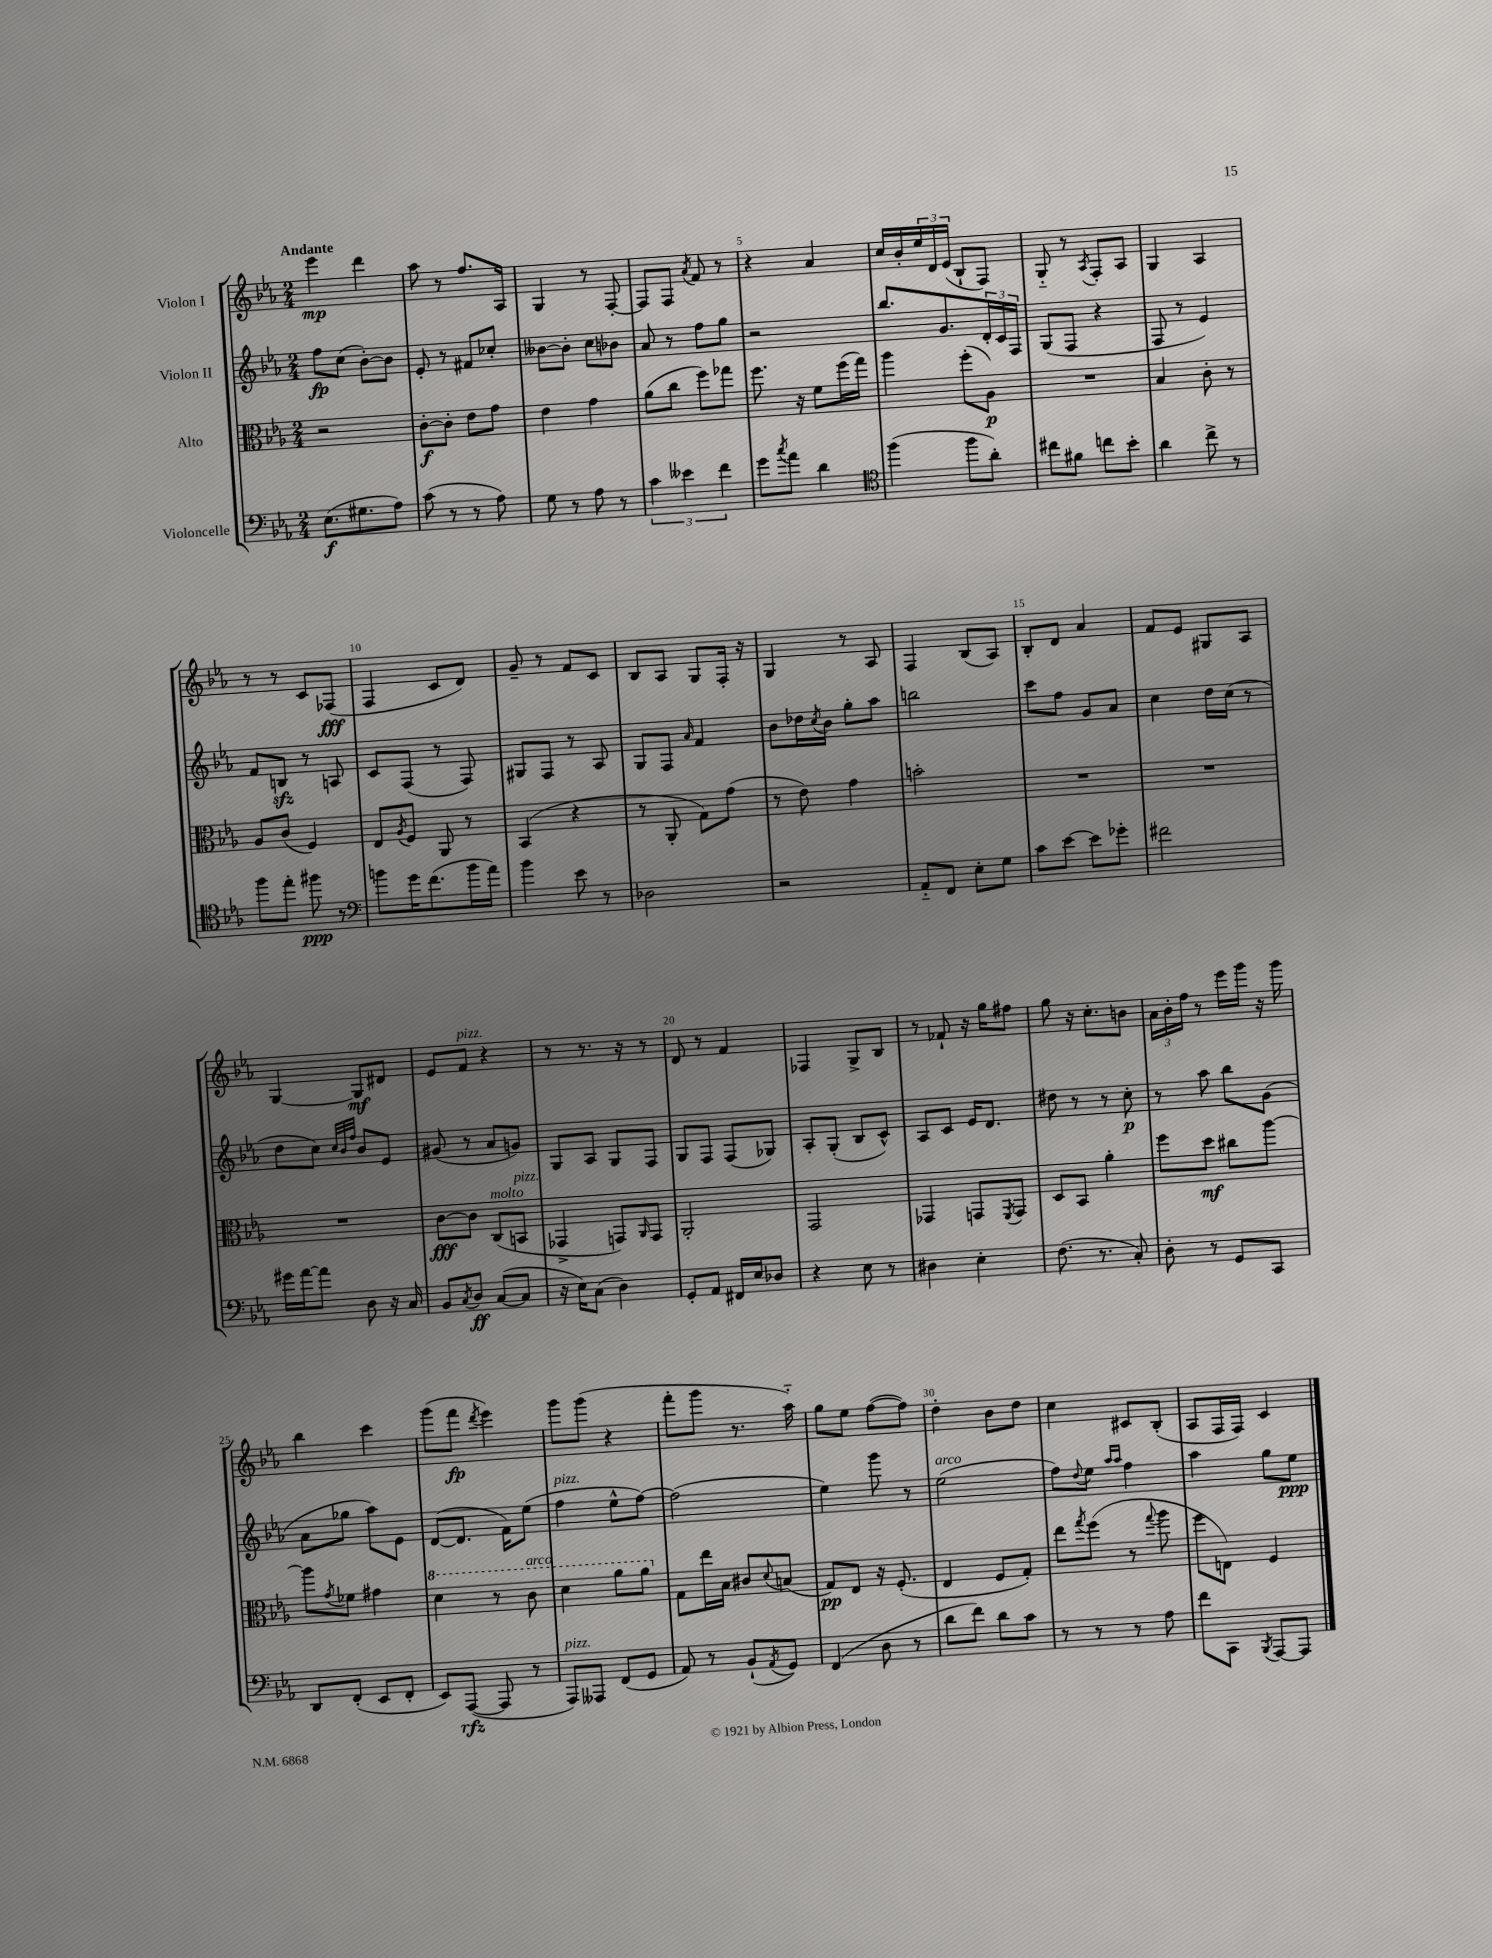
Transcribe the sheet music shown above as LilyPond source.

<<
\new StaffGroup <<
\new Staff = "s0" \with { instrumentName = "Violon I" } {
    \clef treble \key ees \major \numericTimeSignature \time 2/4 \tempo "Andante"
    ees'''4\mp d'''4 |
    aes''8 r8 f''8. aes16 |
    g4 r8 f8~-. |
    f8 f8 \acciaccatura { aes'8 } f'8 r8 |
    r4 aes'4 |
    c''16 bes'16-. \tuplet 3/2 { ees''16 d'16 ees'16( } bes8-! f8) |
    g8-_ r8 \acciaccatura { aes8 } f8-. aes8 |
    g4 aes4 |
    r8 r8 c'8 fes8\fff( |
    f4 c'8 d'8) |
    g'8-- r8 f'8 c'8 |
    bes8 aes8 g8 f16-. r16 |
    g4 r8 aes8 |
    f4 bes8( aes8) |
    bes8-. d'8 aes'4 |
    f'8 ees'8 gis8 aes8 |
    g4~ g8\mf dis'8 |
    ees'8 f'8^\markup { \italic "pizz." } r4 |
    r8 r8. r16 r8 |
    d'8 r8 f'4 |
    fes4 g8-> bes8 |
    r8 fes'8-! r16 g''16 fis''8 |
    g''8 r16 c''8.-. b'8 |
    \tuplet 3/2 { aes'16 bes'16-. f''16 } r8 ees'''16 g'''16 r16 g'''16 |
    bes''4 c'''4 |
    g'''8( f'''8\fp \acciaccatura { d'''8 } ees'''4) |
    g'''8 g'''8( r4 |
    f'''8-. g'''8 r8. aes''16-_) |
    g''8 ees''8 f''8~( f''8) |
    d''4-. bes'8 d''8 |
    c''4 cis'8 bes8-.( |
    aes8 f16 f16) c'4 \bar "|." |
}
\new Staff = "s1" \with { instrumentName = "Violon II" } {
    \clef treble \key ees \major \numericTimeSignature \time 2/4
    f''8\fp c''8( bes'8~-.) bes'8 |
    ees'8-. r8 fis'8 ces''8-. |
    beses'8~ beses'8-. c''8 bes'8 |
    aes'8 r8 f''8 g''8 |
    r2 |
    bes''8. g'8. \tuplet 3/2 { d'16-. c'16 f16 } |
    g8( f8 r4 |
    f8 r8 ees'4) |
    f'8 b8\sfz r8 a8 |
    c'8 f8( r8 f8) |
    gis8 f8 r8 aes8 |
    g8 f8 \grace { aes'16 } f'4 |
    bes'8 des''16 \acciaccatura { c''8 } bes'16 g''8-. aes''8 |
    b''2 |
    c'''8 f''8 g'8 aes'8 |
    c''4 d''16 c''16( r8 |
    d''8 c''8) \grace { c''32 bes'32 f''32 } bes'8 ees'8 |
    gis'8( r8 aes'8 g'8) |
    g8 aes8 g8 f8 |
    g8 f8 f8( ges8) |
    aes8-. g8-.( bes8 c'8-^) |
    aes8 c'8 ees'16 d'8. |
    dis''8 r8 r8 c''8-.\p |
    r8 aes''8 bes''8 g'8( |
    aes'8 ges''8 aes''8) ees'8 |
    d'8~( d'8. f'16) ees''8( |
    f''4^\markup { \italic "pizz." } ees''8-^ f''8~) |
    f''2( |
    ees''4) g'''8 r8 |
    ees''2^\markup { \italic "arco" }( |
    f''8) \appoggiatura { d''8 } ees''8 \grace { aes''16 aes''16 } f''4 |
    aes''4 g''8 ees''8\ppp \bar "|." |
}
\new Staff = "s2" \with { instrumentName = "Alto" } {
    \clef alto \key ees \major \numericTimeSignature \time 2/4
    r2 |
    c'8~-.\f c'8-. ees'8 g'8 |
    ees'4 g'4 |
    aes'8( c''8 f''8) ges''8 |
    f''8. r16 f'8 f''16( g''16) |
    aes''4 f''8-.( aes8\p) |
    R2 |
    bes4 c'8-. r8 |
    aes8 c'8( f4) |
    ees8 \acciaccatura { aes8 } f8 aes,8 r8 |
    bes,4( r4 |
    r8 aes,8-. g8) g'8( |
    r8 ees'8) g'4 |
    b'2-. |
    R2 |
    R2 |
    R2 |
    c'8~\fff c'8 c8^\markup { \italic "molto" }( b,8^\markup { \italic "pizz." } |
    ges,4-> g,8) \grace { aes,16 } g,8 |
    aes,2-. |
    g,2 |
    ges,4 g,8 \acciaccatura { f,8 } g,8 |
    d8 bes,8 aes'4-. |
    f''8 d''8\mf cis''8 aes''8~ |
    aes''8 \acciaccatura { g'8 } fes'8 gis'4 |
    \ottava #1 d''4 r8 c''8^\markup { \italic "arco" } |
    d''4 aes''8 aes''8 \ottava #0 |
    g8 ees''16 bes16 cis'8 \appoggiatura { d'8 } b8( |
    g8\pp) ees8 r16 f8.-.( |
    ees4 f8 g8-.) |
    ees''8 \acciaccatura { g''8 } f''8( r8 \appoggiatura { g''8 } aes''8 |
    f''8 e8) f4 \bar "|." |
}
\new Staff = "s3" \with { instrumentName = "Violoncelle" } {
    \clef bass \key ees \major \numericTimeSignature \time 2/4
    ees8.\f( gis8. aes8) |
    c'8( r8 r8 aes8) |
    g8 r8 aes8 r8 |
    \tuplet 3/2 { c'4 eeses'4 f'4 } |
    g'8 \acciaccatura { c''8 } aes'8 d'4 |
    \clef tenor f''4( f''8 aes'8-.) |
    cis''8 fis'8 c''8 bes'8-. |
    aes'4 c''8-> r8 |
    f''8 ees''8-. fis''8\ppp r8 |
    \clef bass b'8 g'16 f'8.( b'16 aes'16) |
    bes'4 ees'8 r8 |
    des2 |
    r2 |
    aes,8-_ f,8 ees8-. g8 |
    c'8 ees'8~ ees'8 ges'8-. |
    fis'2 |
    gis'16 aes'16~ aes'8 d8 r16 c16 |
    bes,8 \acciaccatura { c8 } d8\ff c8~( c8 |
    r16 ees16) c8( d4) |
    g,8-. aes,8 fis,16 ees16 des8 |
    r4 ees8 r8 |
    dis4 ees4-. |
    f8.( r8. c8-.) |
    d8-. r8 g,8 c,8 |
    d,8 f,8-.( ees,8 f,8-. |
    ees,8) aes,,8~\rfz( aes,,8 r8 |
    aes,,8^\markup { \italic "pizz." }) aeses,,8 f,8( g,8 |
    aes,8) r8 bes,8-!( \acciaccatura { aes,8 } g,8) |
    f,4( d8 r8 |
    d'8 f'8) d'8 c'8 |
    r8 r8 r8 aes8 |
    f'8 c,8 \acciaccatura { bes,,8 } aes,,8~ aes,,8 \bar "|." |
}
>>
>>
\layout { \context { \Score \override BarNumber.break-visibility = ##(#f #t #t) barNumberVisibility = #(every-nth-bar-number-visible 5) } }
